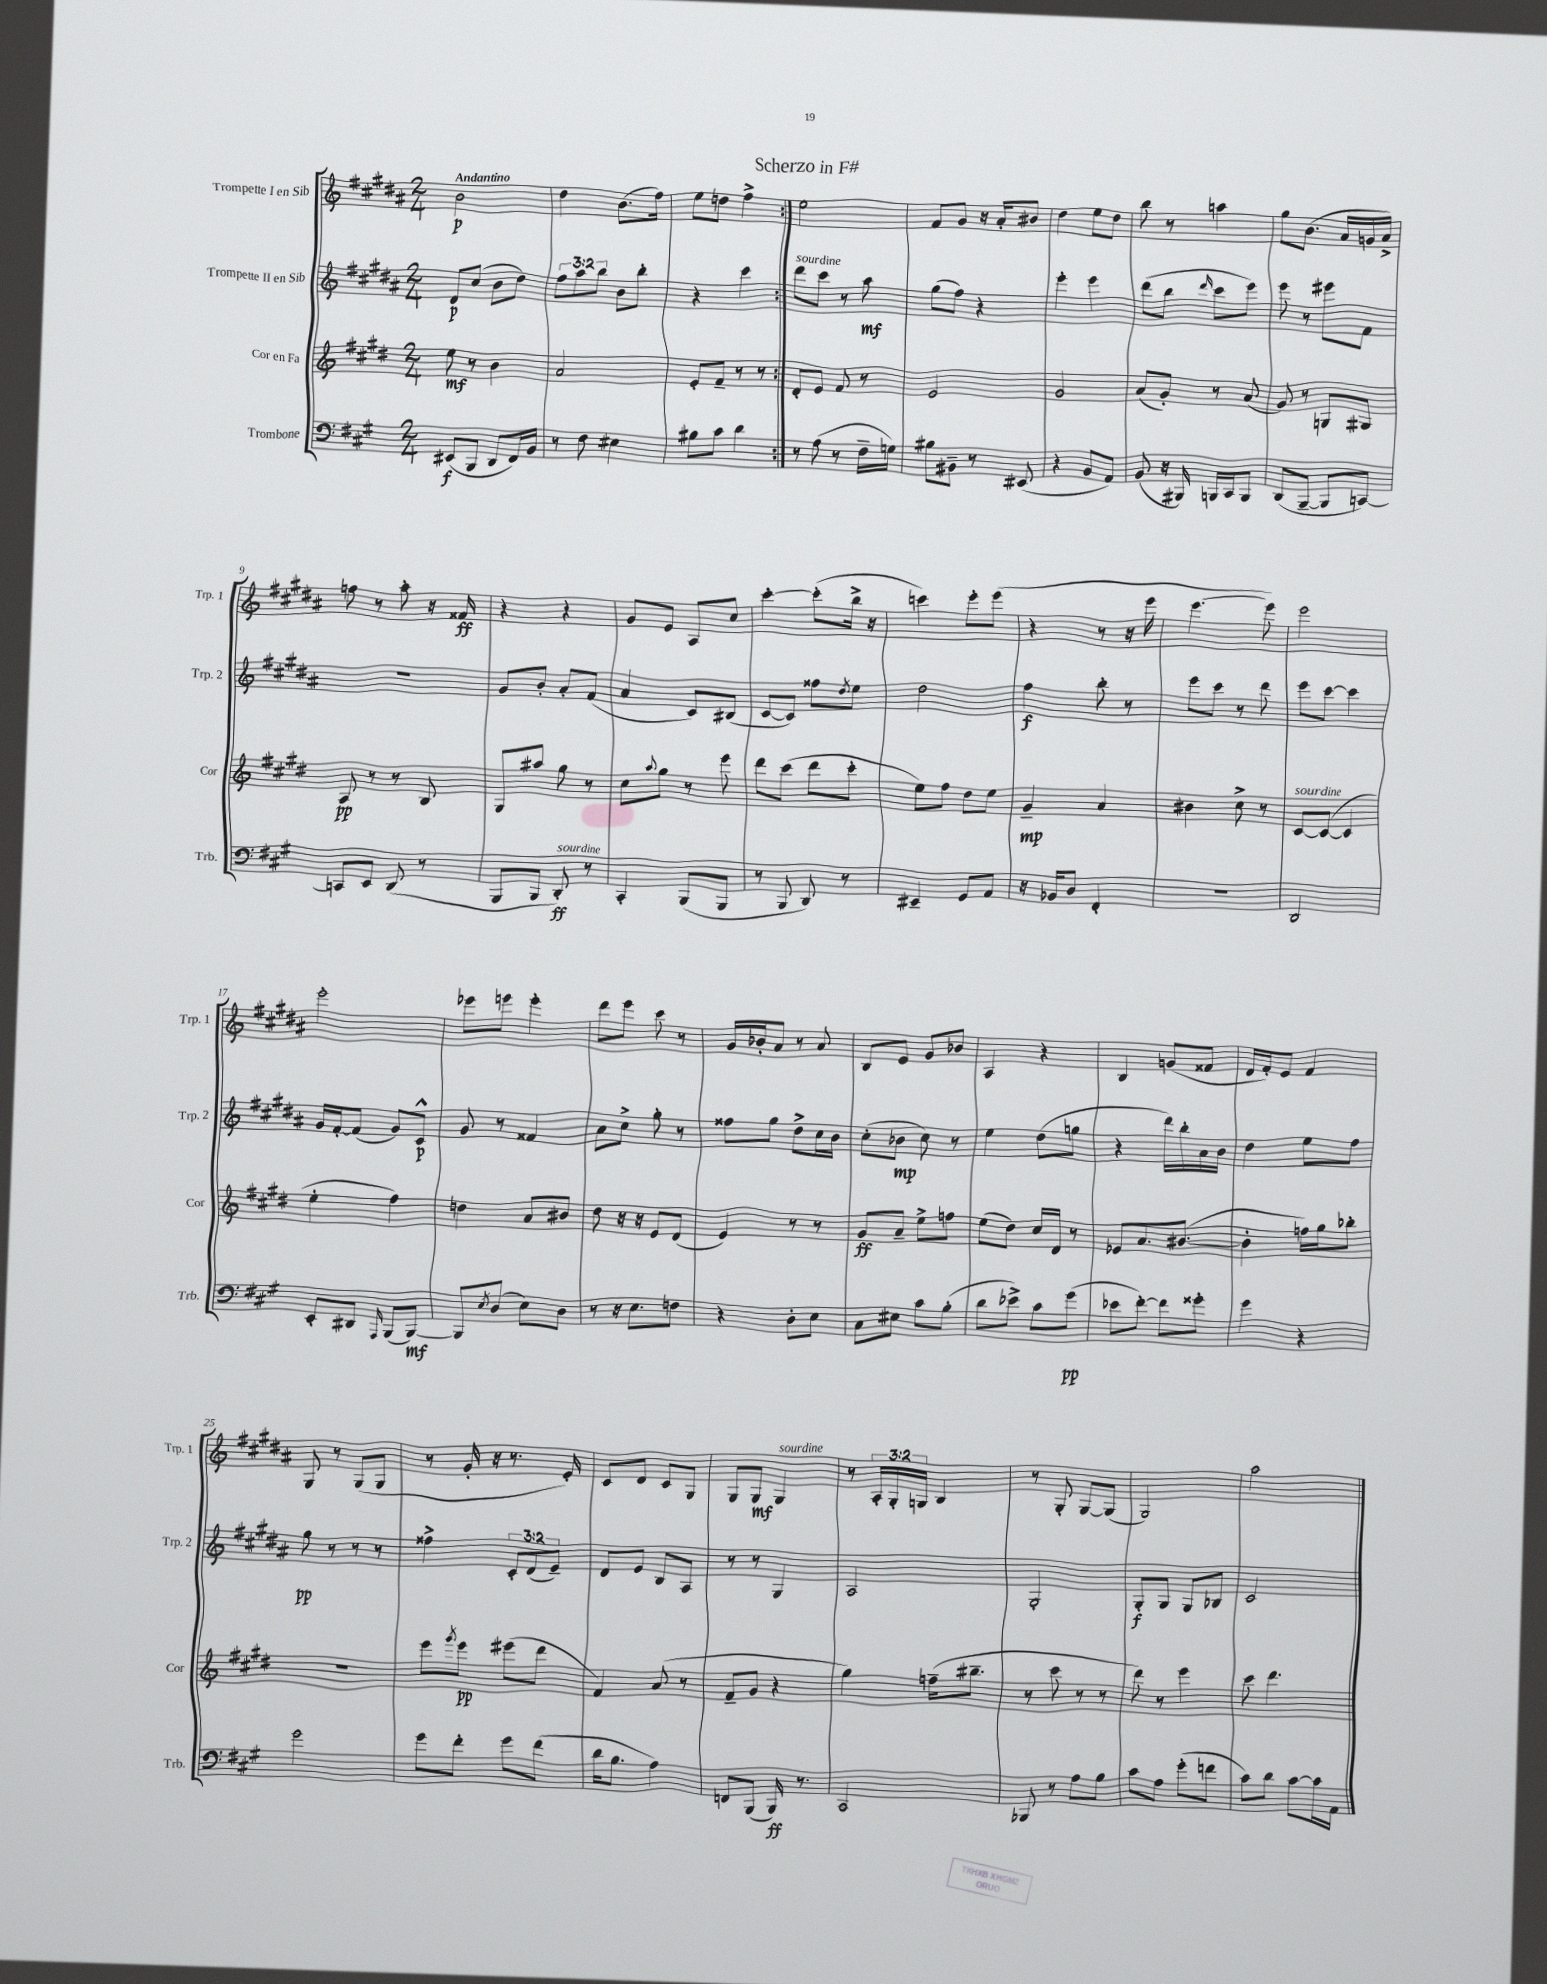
\header { title = "Scherzo in F#" }
<<
\new StaffGroup <<
\new Staff = "s0" \with { instrumentName = "Trompette I en Sib" shortInstrumentName = "Trp. 1" } {
    \clef treble \key b \major \numericTimeSignature \time 2/4 \override Staff.TupletNumber.text = #tuplet-number::calc-fraction-text \tempo "Andantino"
    \repeat volta 2 { b'2\p |
    dis''4 b'8.( fis''16) |
    e''8 d''8 fis''4-> | }
    e''2 |
    fis'8 gis'8 r16 ais'16-. bis'8 |
    dis''4 e''8 dis''8 |
    b''8 r8 a''4 |
    gis''8 b'8.( ais'16 g'16 ais'16->) |
    f''8 r8 ais''8-. r16 fisis'16\ff |
    r4 r4 |
    gis'8 e'8 ais8 cis''8 |
    cis'''4~-. cis'''8-.( b''16-> r16 |
    c'''4) e'''8-. e'''8( |
    r4 r8 r16 e'''16 |
    e'''4.~ e'''8) |
    e'''2 |
    e'''2-. |
    ees'''8 e'''8 e'''4-. |
    dis'''8 e'''8 cis'''8 r8 |
    gis'16 bes'16-. ais'8 r8 ais'8 |
    b8 e'8 gis'8 bes'8 |
    ais4 r4 |
    b4 g'8( fisis'8 |
    dis'16 fis'16-.) e'8 fis'4 |
    gis8 r8 gis8( gis8 |
    r8 gis'16-. r16 r8. e'16-.) |
    cis'8 dis'8 cis'8 gis8 |
    gis8 gis8\mf gis4^\markup { \italic "sourdine" } |
    r8 \tuplet 3/2 { ais16-. gis16-. g16 } b4 |
    r8 gis8-. gis8~ gis8( |
    gis2) |
    ais''2 \bar "|." |
}
\new Staff = "s1" \with { instrumentName = "Trompette II en Sib" shortInstrumentName = "Trp. 2" } {
    \clef treble \key b \major \numericTimeSignature \time 2/4 \override Staff.TupletNumber.text = #tuplet-number::calc-fraction-text
    \repeat volta 2 { dis'8\p cis''8( b'8 dis''8) |
    \tuplet 3/2 { fis''8 ais''8 b''8 } b'8 b''8-. |
    r4 cis'''4 | }
    dis'''8^\markup { \italic "sourdine" } cis'''8 r8 ais''8\mf |
    gis''8( fis''8) r4 |
    e'''4-. e'''4 |
    dis'''8( b''8 \grace { dis'''16 } cis'''8 e'''8) |
    e'''8 r8 eis'''8 fis'8 |
    r2 |
    gis'8 b'8-. ais'8-. fis'8( |
    ais'4 cis'8) bis8( |
    cis'8~ cis'8) fisis''8 \acciaccatura { dis''8 } e''8 |
    dis''2 |
    fis''4\f b''8-. r8 |
    e'''8 cis'''8 r8 dis'''8 |
    e'''8 cis'''8~ cis'''4 |
    gis'16 fis'16~-. fis'8( gis'8) cis'8-^\p |
    gis'8 r8 fisis'4 |
    ais'8 cis''8-> gis''8-. r8 |
    fisis''8 gis''8 dis''8-> cis''16 b'16 |
    cis''8-.( bes'8\mp cis''8) r8 |
    e''4 dis''8( g''8 |
    r4 dis'''16) b''16-. ais'16 b'16 |
    dis''4 e''8 fis''8 |
    gis''8\pp r8 r8 r8 |
    fisis''4-> \tuplet 3/2 { cis'8-. dis'8( e'8--) } |
    dis'8 e'8 b8 ais8 |
    r8 r8 gis4 |
    ais2 |
    gis2-. |
    gis8-.\f gis8 gis8 bes8 |
    cis'2 \bar "|." |
}
\new Staff = "s2" \with { instrumentName = "Cor en Fa" shortInstrumentName = "Cor" } {
    \clef treble \key e \major \numericTimeSignature \time 2/4
    \repeat volta 2 { e''8\mf r8 b'4 |
    a'2 |
    e'8-. fis'8-- r8 r8 | }
    dis'8-. e'8 fis'8 r8 |
    e'2 |
    gis'2 |
    a'8( gis'8-.) r8 a'8( |
    gis'8) r8 g8 gis8 |
    a8\pp r8 r8 b8 |
    gis8 ais''8 gis''8 r8 |
    cis''8 \appoggiatura { a''8 } gis''8 r8 e'''8 |
    dis'''8 cis'''8( dis'''8 cis'''8-. |
    e''8) fis''8 dis''8 e''8 |
    gis'4--\mp a'4 |
    bis'4 cis''8-> r8 |
    cis'8~^\markup { \italic "sourdine" } cis'8~( cis'4 |
    e''4-. fis''4) |
    d''4 a'8 bis'8 |
    dis''8 r16 r16 e'8 dis'8( |
    e'4) r8 r8 |
    gis'8\ff a'8-- e''8-> f''8 |
    e''8( dis''8) cis''16 dis'16 r8 |
    ees'8 a'8. bis'8.~( |
    bis'4-. f''16) gis''16 bes''8-. |
    r2 |
    e'''8 \acciaccatura { gis'''8 } e'''8\pp eis'''8( dis'''8 |
    fis'4) a'8( r8 |
    fis'8-- gis'8 r4 |
    gis''4) f''16--( bis''8.-- |
    r8 cis'''8 r8 r8 |
    dis'''8) r8 e'''4 |
    cis'''8 dis'''4. \bar "|." |
}
\new Staff = "s3" \with { instrumentName = "Trombone" shortInstrumentName = "Trb." } {
    \clef bass \key a \major \numericTimeSignature \time 2/4
    \repeat volta 2 { eis,8\f( b,,8 d,8 fis,16) b,16 |
    r8 fis8 eis4 |
    bis8 cis'8 d'4 | }
    r8 a8( r8 fis16-- g16) |
    bis8 bis,8-- r8 eis,8( |
    r4 b,8 a,8) |
    b,8( r16 bis,,16) b,,16 cis,16 b,,8 |
    d,8( b,,8~-- b,,8 c,8~) |
    c,8 e,8 d,8( r8 |
    b,,8 b,,8 d,8-.\ff^\markup { \italic "sourdine" }) r8 |
    cis,4-. b,,8( b,,8 |
    r8 b,,8 d,8) r8 |
    eis,4-- gis,8 a,8 |
    r16 bes,16 d8 fis,4-. |
    R2 |
    d,2 |
    e,8-. dis,8 \grace { a,,16 } b,,8( b,,8~\mf) |
    b,,8 \acciaccatura { e8 } d8( e8) d8 |
    r8 r16 e8. f8 |
    r4 d8-. e8 |
    cis8 eis8 cis'8 b8-.( |
    d'8 ees'8->) cis'8 gis'8\pp( |
    ees'8 fis'8~-.) fis'8 gisis'8-. |
    gis'4 r4 |
    gis'2 |
    gis'8 fis'8-. gis'8 fis'8( |
    d'16 b8. a4) |
    f,8 b,,8( b,,16\ff) r8. |
    cis,2 |
    bes,,8 r8 a8 b8 |
    cis'8 a8 gis'8-.( f'8 |
    cis'8) d'8 cis'8~ cis'16 a,16 \bar "|." |
}
>>
>>
